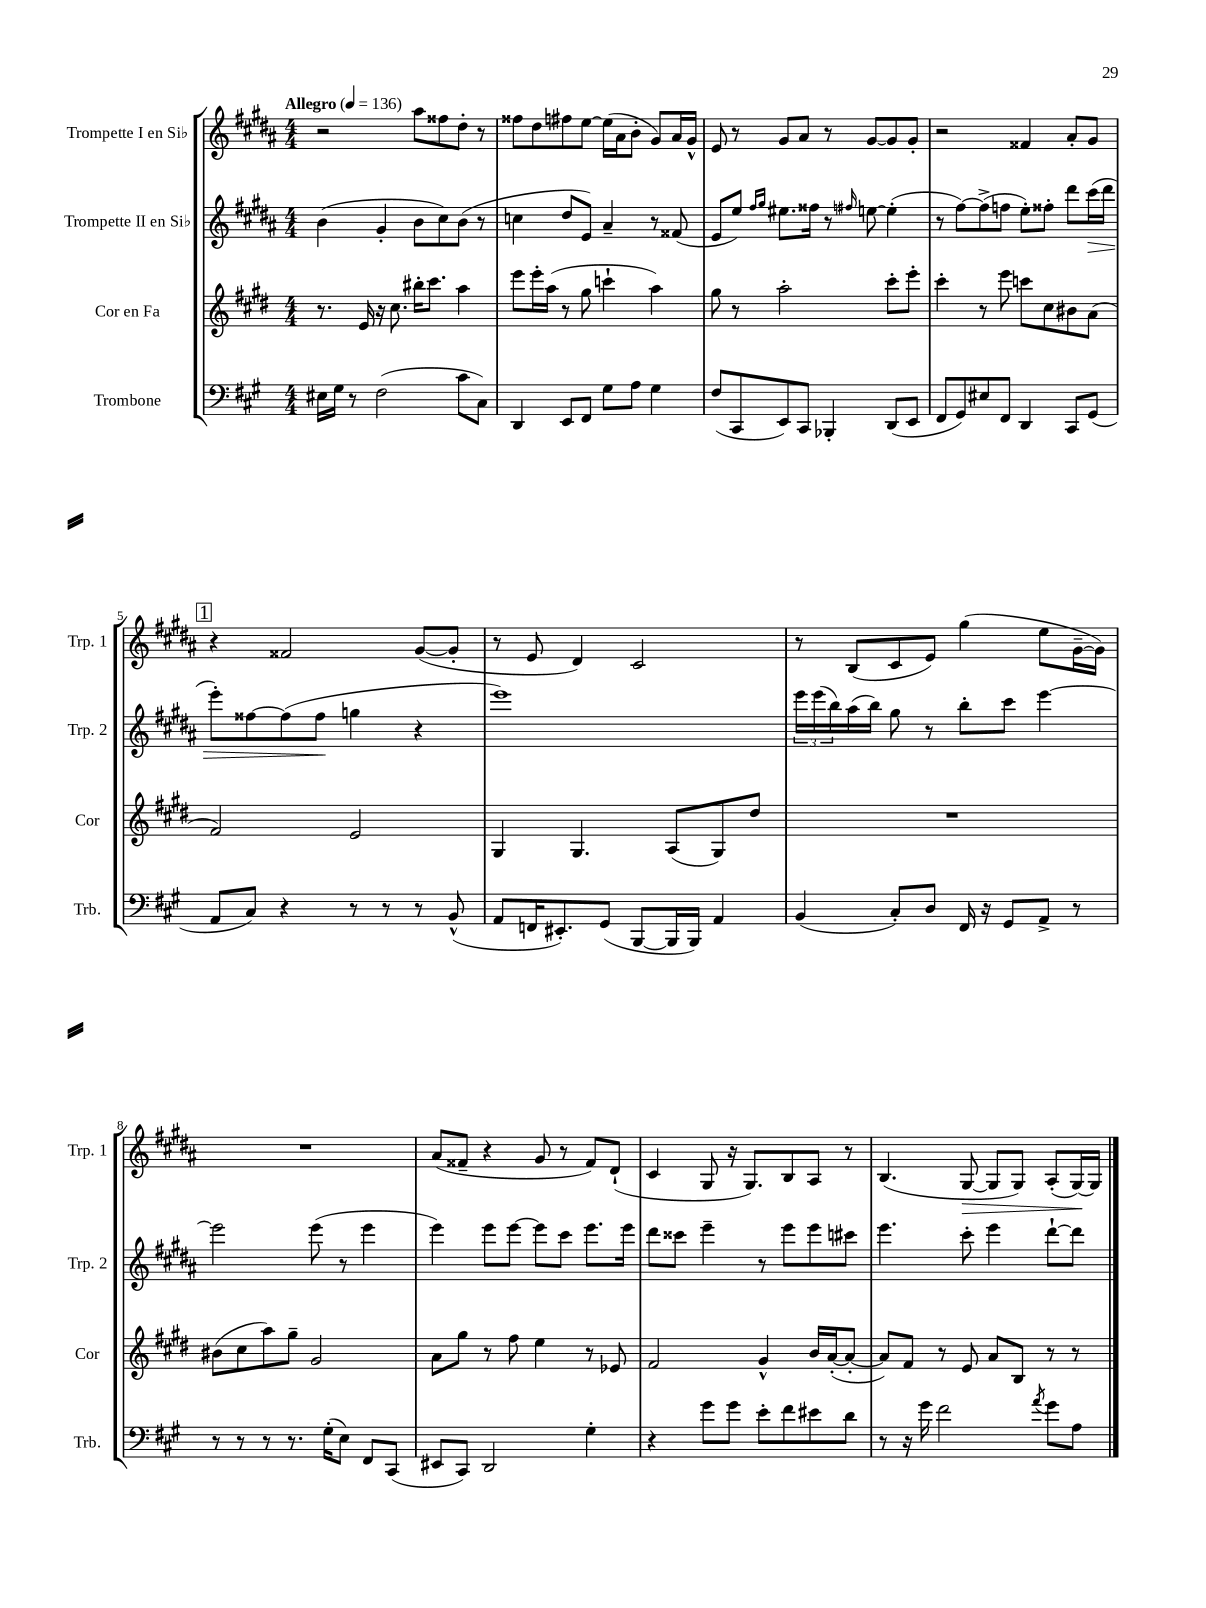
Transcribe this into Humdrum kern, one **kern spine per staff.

**kern	**kern	**kern	**kern
*staff4	*staff3	*staff2	*staff1
*clefF4	*clefG2	*clefG2	*clefG2
*k[f#c#g#]	*k[f#c#g#d#]	*k[f#c#g#d#a#]	*k[f#c#g#d#a#]
*M4/4	*M4/4	*M4/4	*M4/4
*MM136	*MM136	*MM136	*MM136
16E#	8.r	(4b	2r
16G#	.	.	.
8r	.	.	.
.	16e	.	.
(2F#	16r	4g#'	.
.	8.cc#	.	.
.	16bb#'	8b	8aa#
.	8.ccc#	.	.
.	.	8cc#)	8ff##
8c#	4aa	(8b	8dd#'
8C#)	.	8r	8r
=	=	=	=
4DD	8eee	4cc	8ff##
.	16eee'	.	8dd#
.	(16aa	.	.
8EE	8r	8dd#	8ff#
8FF#	8gg#	8e)	[8ee
8G#	4ccc`	4a#~	(16ee]
.	.	.	16a#
8A	.	.	8b'
4G#	4aa)	8r	8g#)
.	.	(8f##	16a#
.	.	.	16g#^^
=	=	=	=
(8F#	8gg#	8e	8e
8CC#	8r	8ee)	8r
.	.	16qqff#	.
.	.	16qqgg#	.
8EE)	2aa'	8.ee#	8g#
8CC#	.	.	8a#
.	.	16ff##	.
4BBB-'	.	8r	8r
.	.	16qqff#	.
.	.	[8ee	[8g#
(8DD	8ccc#'	(4ee']	8g#]
8EE	8eee'	.	8g#'
=	=	=	=
8FF#	4ccc#'	8r	2r
8GG#)	.	[8ff#)	.
8E#	8r	(8ff#^]	.
8FF#	8eee	8ff	.
4DD	8ccc	8ee')	4f##
.	8cc#	8ff##'	.
8CC#	8b#	8ddd#	8a#'
(8GG#	(8a	(16ccc#	8g#
.	.	16ddd#	.
=	=	=	=
8AA	2f#)	8eee')	4r
8C#)	.	[8ff##	.
4r	.	(8ff##]	2f##
.	.	8ff##	.
8r	2e	4gg	.
8r	.	.	.
8r	.	4r	([8g#
(8BB^^	.	.	8g#']
=	=	=	=
8AA	4G#	1eee)	8r
16FF	.	.	8e
8.EE#')	.	.	.
.	4.G#	.	4d#)
(8GG#	.	.	.
[8BBB	.	.	2c#
16BBB]	(8A	.	.
16BBB)	.	.	.
4AA	8G#)	.	.
.	8dd#	.	.
=	=	=	=
(4BB	1r	24eee	8r
.	.	(24eee	.
.	.	24bb)	.
.	.	(16aa#	(8B
.	.	16bb)	.
8C#')	.	8gg#	8c#
8D	.	8r	8e)
16FF#	.	8bb'	(4gg#
16r	.	.	.
8GG#	.	8ccc#	.
8AA^	.	[4eee	8ee
8r	.	.	[16g#~
.	.	.	16g#])
=	=	=	=
8r	(8b#	2eee]	1r
8r	8cc#	.	.
8r	8aa)	.	.
8.r	8gg#~	.	.
.	2g#	(8eee	.
(16G#'	.	.	.
8E)	.	8r	.
8FF#	.	4eee	.
(8CC#	.	.	.
=	=	=	=
8EE#	8a	4eee)	(8a#
8CC#)	8gg#	.	8f##~
2DD	8r	8eee	4r
.	8ff#	[8eee	.
.	4ee	8eee]	8g#
.	.	8ccc#	8r
4G#'	8r	8.eee	8f##)
.	8e-	.	(8d#`
.	.	16eee	.
=	=	=	=
4r	2f#	8ddd#	4c#
.	.	8ccc##	.
8g#	.	4eee~	8G#
8g#	.	.	16r
.	.	.	8.G#)
8e'	4g#^^	8r	.
8f#	.	8eee	8B
8e#	16b	8eee	8A#
.	([16a'	.	.
8d	8a'_	8ccc#	8r
=	=	=	=
8r	8a])	4.eee	(4.B
16r	8f#	.	.
16g#	.	.	.
2f#	8r	.	.
.	8e	8ccc#'	[8G#
.	8a	4eee	8G#]
.	8B	.	8G#)
8qa	.	.	.
8g#	8r	[8ddd#`	(8A#'
8A	8r	8ddd#]	[16G#)
.	.	.	16G#]
==	==	==	==
*-	*-	*-	*-
